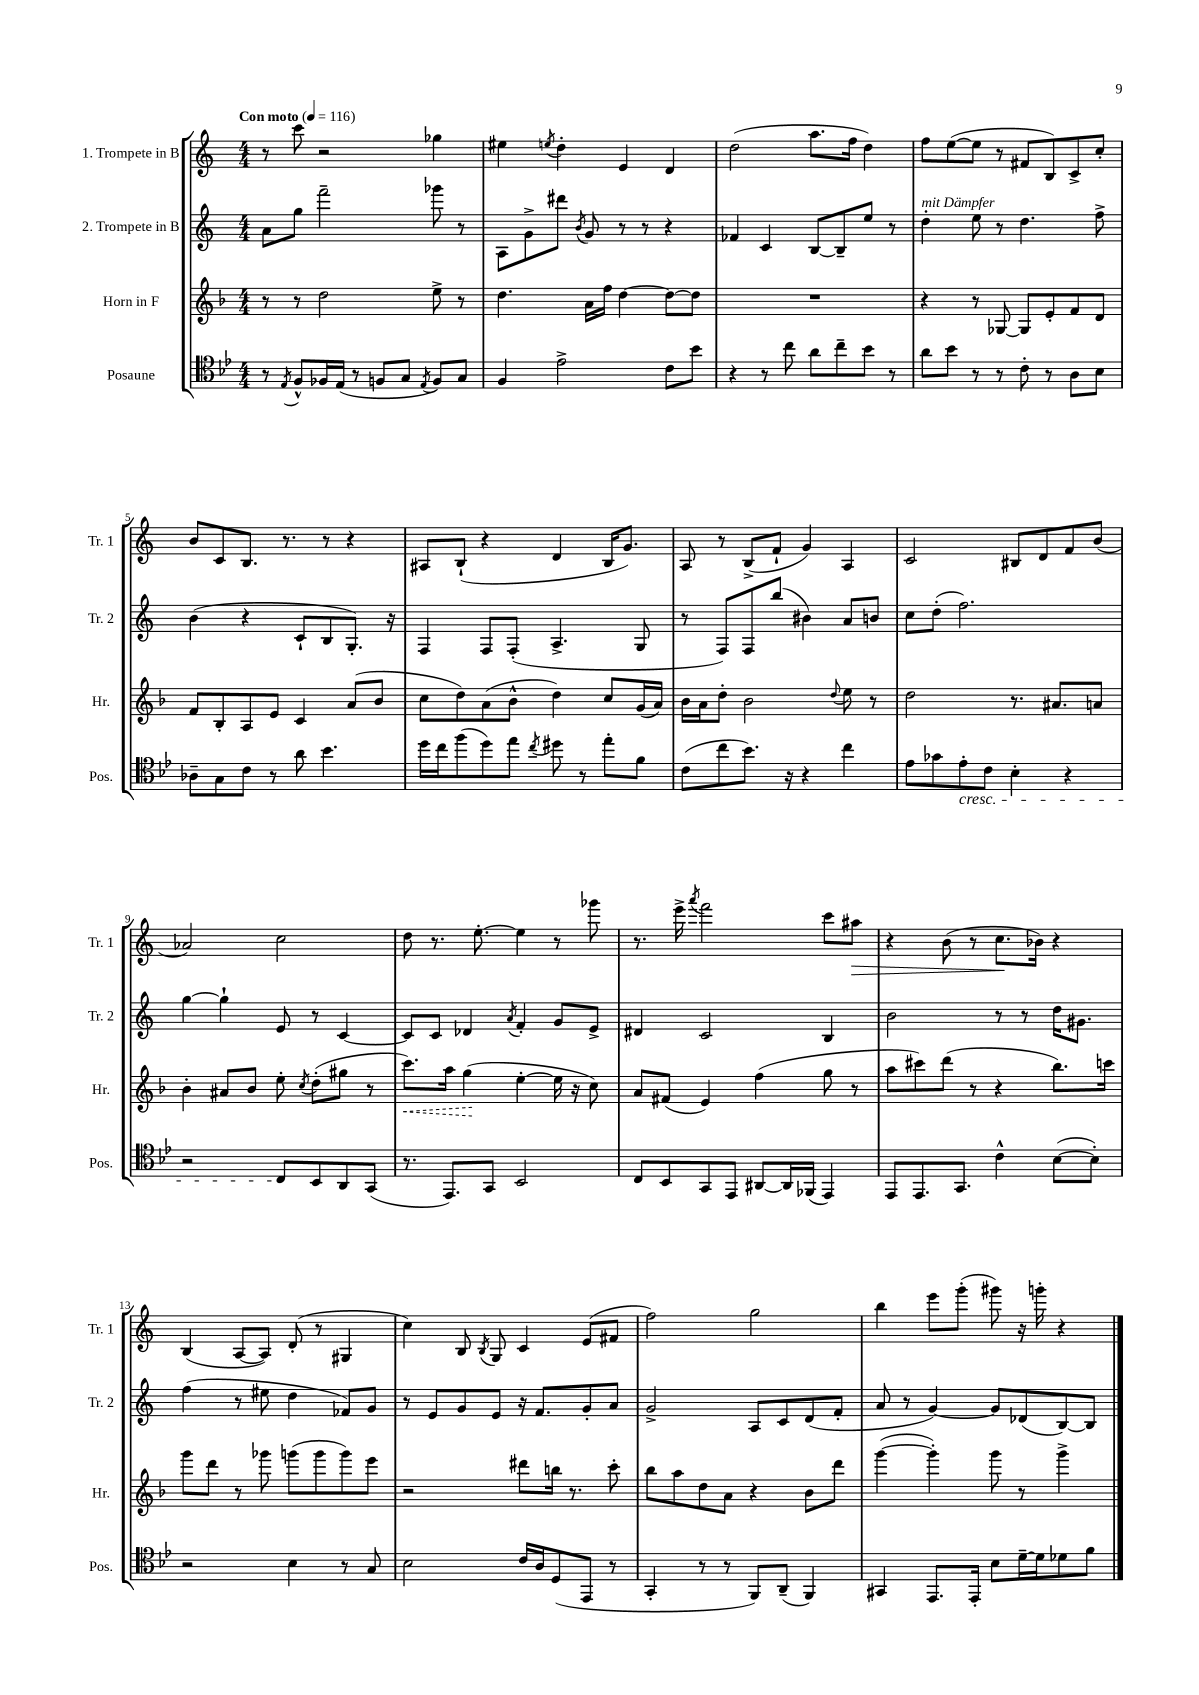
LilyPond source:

<<
\new StaffGroup <<
\new Staff = "s0" \with { instrumentName = "1. Trompete in B" shortInstrumentName = "Tr. 1" } {
    \clef treble \key c \major \numericTimeSignature \time 4/4 \tempo "Con moto" 4 = 116
    \autoBeamOff r8 c'''8 r2 ges''4 |
    eis''4 \acciaccatura { e''8 } d''4-. e'4 d'4 |
    d''2( a''8.[ f''16] d''4) |
    f''8[ e''8~( e''8] r8 fis'8[ b8) c'8-> c''8]-. |
    b'8[ c'8 b8.] r8. r8 r4 |
    ais8[ b8]-!( r4 d'4 b16[ g'8.]) |
    a8 r8 b8[->( f'8]-! g'4) a4 |
    c'2 bis8[ d'8 f'8 b'8]( |
    aes'2) c''2 |
    d''8 r8. e''8.~-. e''4 r8 ges'''8 |
    r8. e'''16-> \acciaccatura { a'''8 } f'''2 c'''8[ ais''8]\> |
    r4 b'8( r8 c''8.[\! bes'16]) r4 |
    b4( a8[~ a8]) d'8-.( r8 gis4 |
    c''4) b8 \acciaccatura { b8 } g8 c'4 e'8[( fis'8] |
    f''2) g''2 |
    b''4 e'''8[ g'''8]-.( gis'''8) r16 g'''16-. r4 \bar "|." |
}
\new Staff = "s1" \with { instrumentName = "2. Trompete in B" shortInstrumentName = "Tr. 2" } {
    \clef treble \key c \major \numericTimeSignature \time 4/4
    \autoBeamOff a'8[ g''8] f'''2-- ges'''8 r8 |
    a8[ g'8-> dis'''8] \acciaccatura { b'8 } g'8 r8 r8 r4 |
    fes'4 c'4 b8[~ b8-- e''8] r8 |
    d''4-.^\markup { \italic "mit Dämpfer" } e''8 r8 d''4. f''8-> |
    b'4( r4 c'8[-! b8 g8.]-.) r16 |
    f4 f8[ f8]-.( a4.-> g8 |
    r8 f8[) f8 b''8]( bis'4) a'8[ b'8] |
    c''8[ d''8]-.( f''2.) |
    g''4~ g''4-! e'8 r8 c'4~ |
    c'8[ c'8] des'4 \acciaccatura { a'8 } f'4-. g'8[ e'8]-> |
    dis'4 c'2 b4 |
    b'2 r8 r8 d''16[ gis'8.] |
    f''4( r8 eis''8 d''4 fes'8[) g'8] |
    r8 e'8[ g'8 e'8] r16 f'8.[ g'8-. a'8] |
    g'2-> a8[ c'8 d'8( f'8]-. |
    a'8 r8 g'4~) g'8[ des'8( b8~) b8] \bar "|." |
}
\new Staff = "s2" \with { instrumentName = "Horn in F" shortInstrumentName = "Hr." } {
    \clef treble \key f \major \numericTimeSignature \time 4/4
    \autoBeamOff r8 r8 d''2 e''8-> r8 |
    d''4. a'16[ f''16] d''4~ d''8[~ d''8] |
    R1 |
    r4 r8 ges8~ ges8[ e'8-. f'8 d'8] |
    f'8[ bes8-. a8 e'8] c'4 a'8[( bes'8] |
    c''8[ d''8) a'8( bes'8]-^ d''4) c''8[ g'16( a'16]) |
    bes'16[ a'16 d''8]-. bes'2 \appoggiatura { d''8 } e''8 r8 |
    d''2 r8. ais'8.[ a'8] |
    bes'4-. ais'8[ bes'8] e''8-. \acciaccatura { c''8 } d''8[-.( gis''8] r8 |
    \once \override Hairpin.style = #'dashed-line c'''8.[\<) a''16] g''4\!( e''4~-. e''16 r16 c''8) |
    a'8[ fis'8]( e'4) f''4( g''8 r8 |
    a''8[ cis'''8) d'''8]( r8 r4 bes''8.[) c'''16] |
    g'''8[ d'''8] r8 ges'''8 g'''8[( g'''8 g'''8) e'''8] |
    r2 dis'''8[ b''16] r8. c'''8-. |
    bes''8[ a''8 d''8 a'8] r4 bes'8[ d'''8] |
    g'''4~( g'''4-.) g'''8 r8 g'''4-> \bar "|." |
}
\new Staff = "s3" \with { instrumentName = "Posaune" shortInstrumentName = "Pos." } {
    \clef tenor \key bes \major \numericTimeSignature \time 4/4
    \autoBeamOff r8 \acciaccatura { ees8 } f8[-^ fes16 ees16]( r8 f8[ g8] \acciaccatura { ees8 } f8[) g8] |
    f4 ees'2-> c'8[ bes'8] |
    r4 r8 c''8 a'8[ c''8-- bes'8] r8 |
    a'8[ bes'8] r8 r8 c'8-. r8 a8[ bes8] |
    aes8[-- g8 c'8] r8 a'8 bes'4. |
    d''16[ c''16 f''8( d''8) ees''8] \acciaccatura { c''8 } dis''8 r8 ees''8[-. f'8] |
    c'8[( c''8 bes'8.]) r16 r4 c''4 |
    ees'8[ ges'8 ees'8-.\cresc c'8] bes4-. r4 |
    r2 c8[\! bes,8 a,8 g,8]( |
    r8. ees,8.[) g,8] bes,2 |
    c8[ bes,8 g,8 ees,8] ais,8[~ ais,16 fes,16]( ees,4) |
    ees,8[ ees,8. g,8.] c'4-^ bes8[~( bes8]-.) |
    r2 bes4 r8 g8 |
    bes2 c'16[ a16 d8( ees,8] r8 |
    g,4-. r8 r8 f,8[) a,8]--( f,4) |
    gis,4 ees,8.[ ees,16]-. bes8[ d'16~-- d'16 des'8 f'8] \bar "|." |
}
>>
>>
